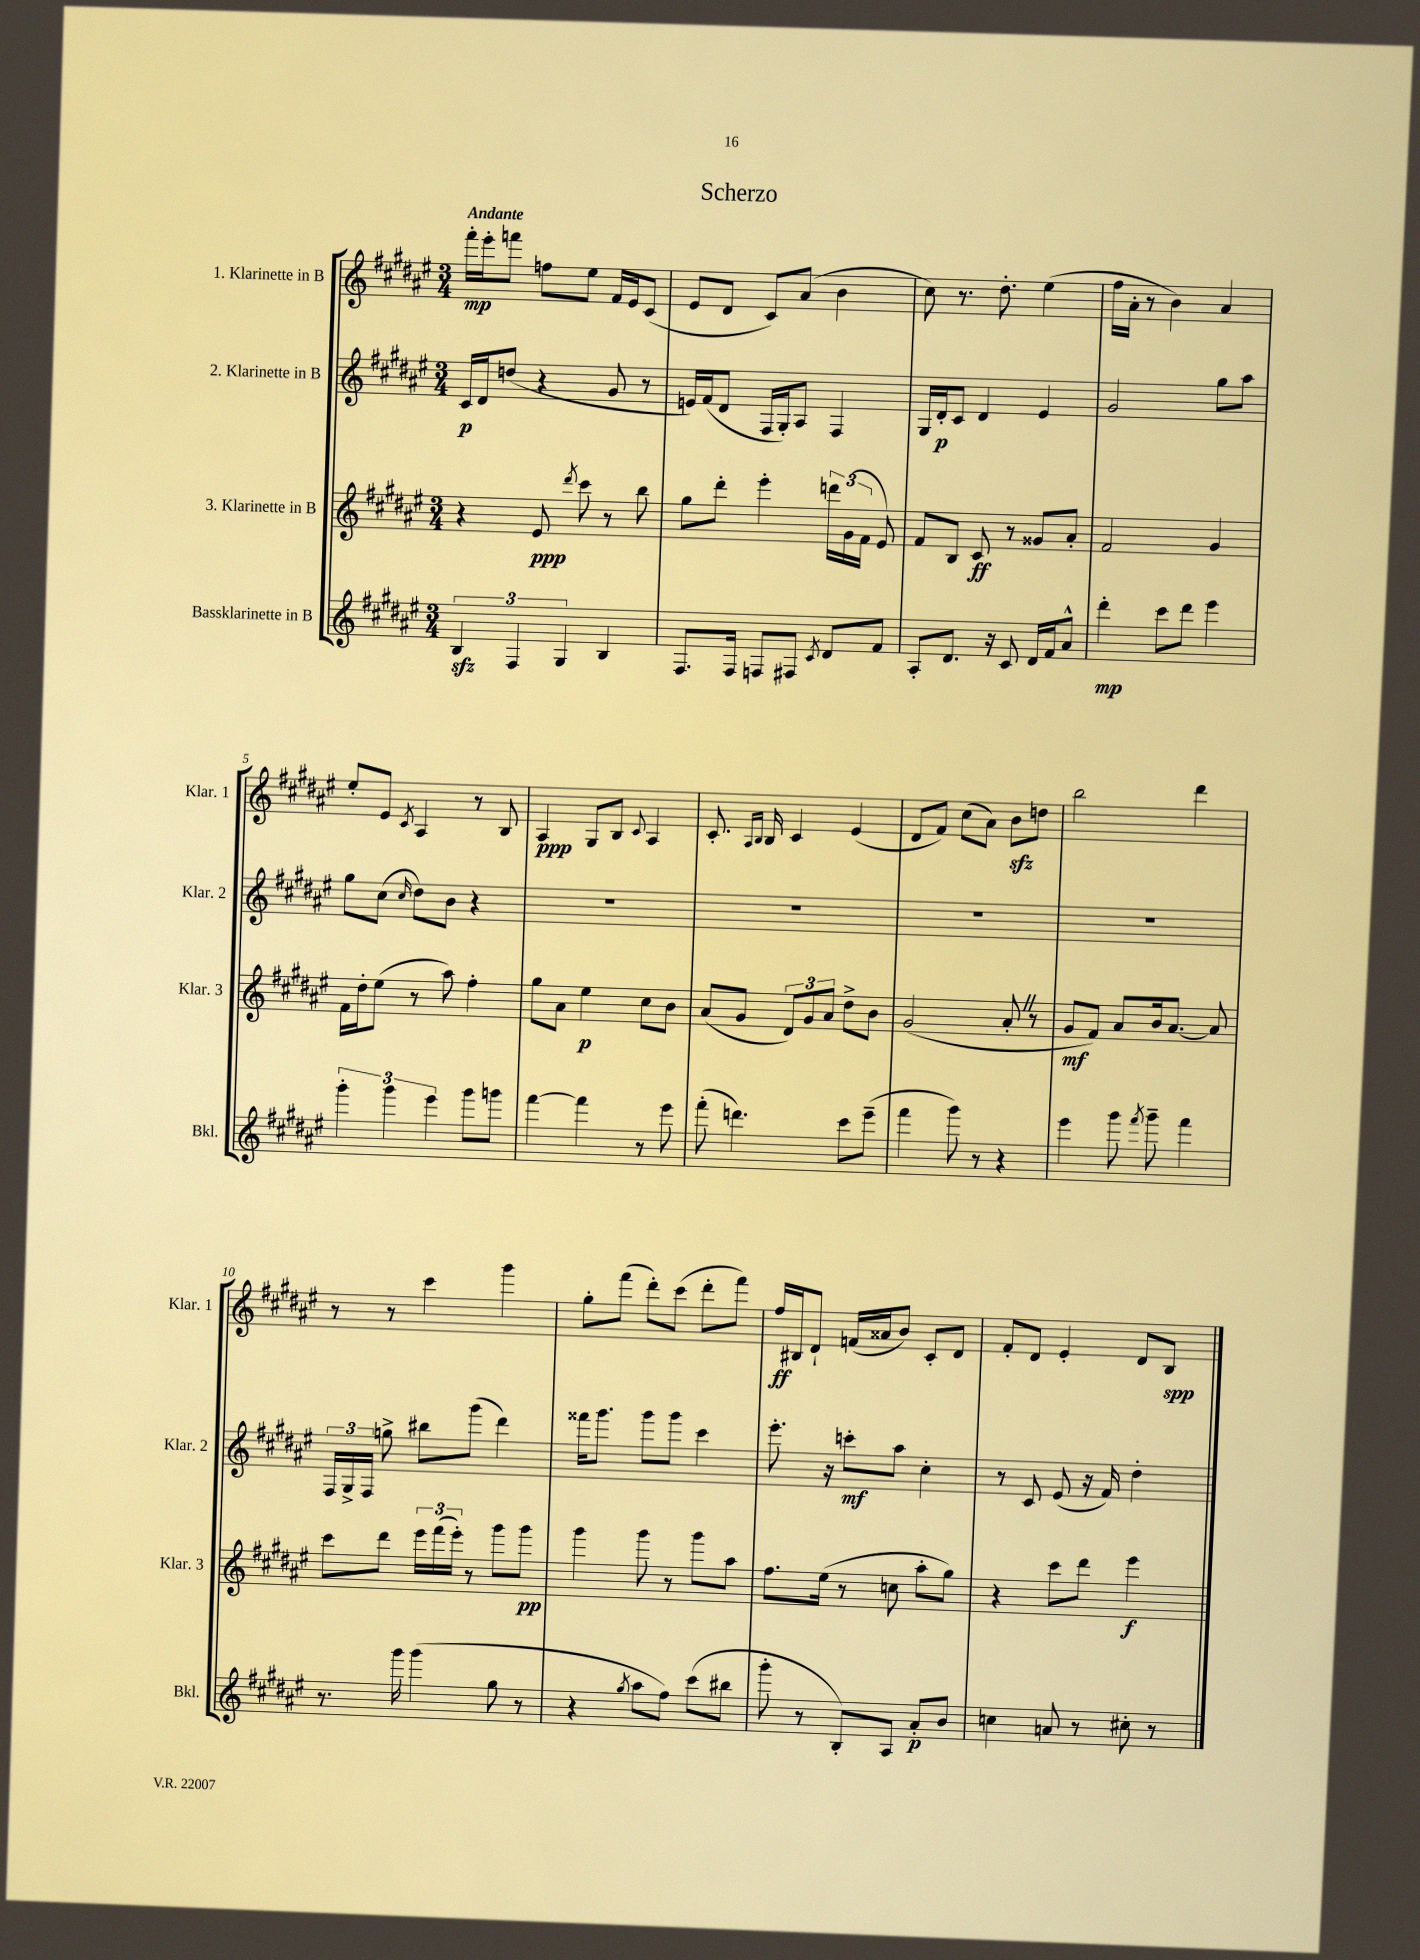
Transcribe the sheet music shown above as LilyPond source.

\header { title = "Scherzo" }
<<
\new StaffGroup <<
\new Staff = "s0" \with { instrumentName = "1. Klarinette in B" shortInstrumentName = "Klar. 1" } {
    \clef treble \key fis \major \numericTimeSignature \time 3/4 \tempo "Andante"
    \autoBeamOff fis'''16[-.\mp eis'''16-. f'''8] f''8[ eis''8] fis'16[ eis'16 cis'8]( |
    eis'8[ dis'8] cis'8[) ais'8]( b'4 |
    cis''8) r8. dis''8.-. eis''4( |
    fis''16[ ais'16]-. r8 b'4) ais'4 |
    eis''8[-. eis'8] \acciaccatura { cis'8 } ais4 r8 b8 |
    ais4\ppp gis8[ b8] \appoggiatura { cis'8 } ais4 |
    cis'8.-. \grace { ais16[ b16] } b16 cis'4 eis'4( |
    dis'8[ fis'8]) cis''8[( ais'8]) b'8[\sfz d''8] |
    b''2 dis'''4 |
    r8 r8 cis'''4 gis'''4 |
    gis''8[-. fis'''8]( dis'''8[-.) cis'''8]( dis'''8[-. fis'''8]) |
    fis''16[\ff bis16 dis'8]-! f'16[( aisis'16 b'8]) cis'8[-. dis'8] |
    fis'8[-. dis'8] eis'4-. dis'8[ b8]\spp \bar "|." |
}
\new Staff = "s1" \with { instrumentName = "2. Klarinette in B" shortInstrumentName = "Klar. 2" } {
    \clef treble \key fis \major \numericTimeSignature \time 3/4
    \autoBeamOff cis'16[\p dis'16 d''8]( r4 gis'8 r8 |
    e'16[) fis'16( dis'8] fis16[ gis16-.) ais8] fis4 |
    gis16[ dis'16-.\p cis'8] dis'4 eis'4 |
    gis'2 gis''8[ ais''8] |
    gis''8[ cis''8]( \grace { cis''16 } dis''8[) b'8] r4 |
    R2. |
    R2. |
    R2. |
    R2. |
    \tuplet 3/2 { fis16[ gis16-> fis16] } g''8-> bis''8[ gis'''8]( dis'''4) |
    fisis'''16[ gis'''8.] gis'''8[ gis'''8] cis'''4 |
    eis'''8.-. r16 c'''8[-.\mf ais''8] cis''4-. |
    r8 cis'8 eis'8( r16 fis'16) dis''4-. \bar "|." |
}
\new Staff = "s2" \with { instrumentName = "3. Klarinette in B" shortInstrumentName = "Klar. 3" } {
    \clef treble \key fis \major \numericTimeSignature \time 3/4
    \autoBeamOff r4 eis'8\ppp \acciaccatura { dis'''8 } cis'''8 r8 b''8 |
    gis''8[ dis'''8]-. eis'''4-. \tuplet 3/2 { d'''16[ gis'16( fis'16] } eis'8) |
    fis'8[ b8] cis'8\ff r8 gisis'8[ ais'8]-. |
    fis'2 gis'4 |
    fis'16[ dis''16-. eis''8]( r8 ais''8) fis''4-. |
    gis''8[ ais'8] eis''4\p cis''8[ b'8] |
    ais'8[( gis'8] \tuplet 3/2 { dis'8[) gis'8 ais'8] } dis''8[-> b'8] |
    gis'2( ais'8-. \once \override BreathingSign.text = \markup { \musicglyph "scripts.caesura.straight" } \breathe r8 |
    gis'8[\mf fis'8]) ais'8[ b'16 ais'8.]~ ais'8 |
    cis'''8[ dis'''8] \tuplet 3/2 { eis'''16[ fis'''16( eis'''16]-.) } r8 gis'''8[ gis'''8]\pp |
    gis'''4 gis'''8 r8 gis'''8[ ais''8] |
    fis''8.[ eis''16]( r8 c''8 ais''8[-. gis''8]) |
    r4 cis'''8[ dis'''8] eis'''4\f \bar "|." |
}
\new Staff = "s3" \with { instrumentName = "Bassklarinette in B" shortInstrumentName = "Bkl." } {
    \clef treble \key fis \major \numericTimeSignature \time 3/4
    \autoBeamOff \tuplet 3/2 { b4\sfz fis4 gis4 } b4 |
    fis8.[ fis16] f8[ fis8] \acciaccatura { cis'8 } dis'8[ fis'8] |
    ais8[-. dis'8.] r16 cis'8 dis'16[ fis'16 ais'8]-^ |
    dis'''4-.\mp cis'''8[ dis'''8] eis'''4 |
    \tuplet 3/2 { gis'''4-. gis'''4 eis'''4 } gis'''8[ g'''8] |
    fis'''4~ fis'''4 r8 eis'''8 |
    fis'''8-.( d'''4.) cis'''8[ eis'''8]--( |
    fis'''4 gis'''8) r8 r4 |
    eis'''4 gis'''8 \acciaccatura { fis'''8 } gis'''8-- fis'''4 |
    r8. gis'''16 gis'''4( gis''8 r8 |
    r4 \acciaccatura { gis''8 } ais''8[ fis''8]) cis'''8[( bis''8] |
    gis'''8-. r8 b8[-.) ais8] ais'8[-.\p b'8] |
    c''4 a'8 r8 cis''8-. r8 \bar "|." |
}
>>
>>
